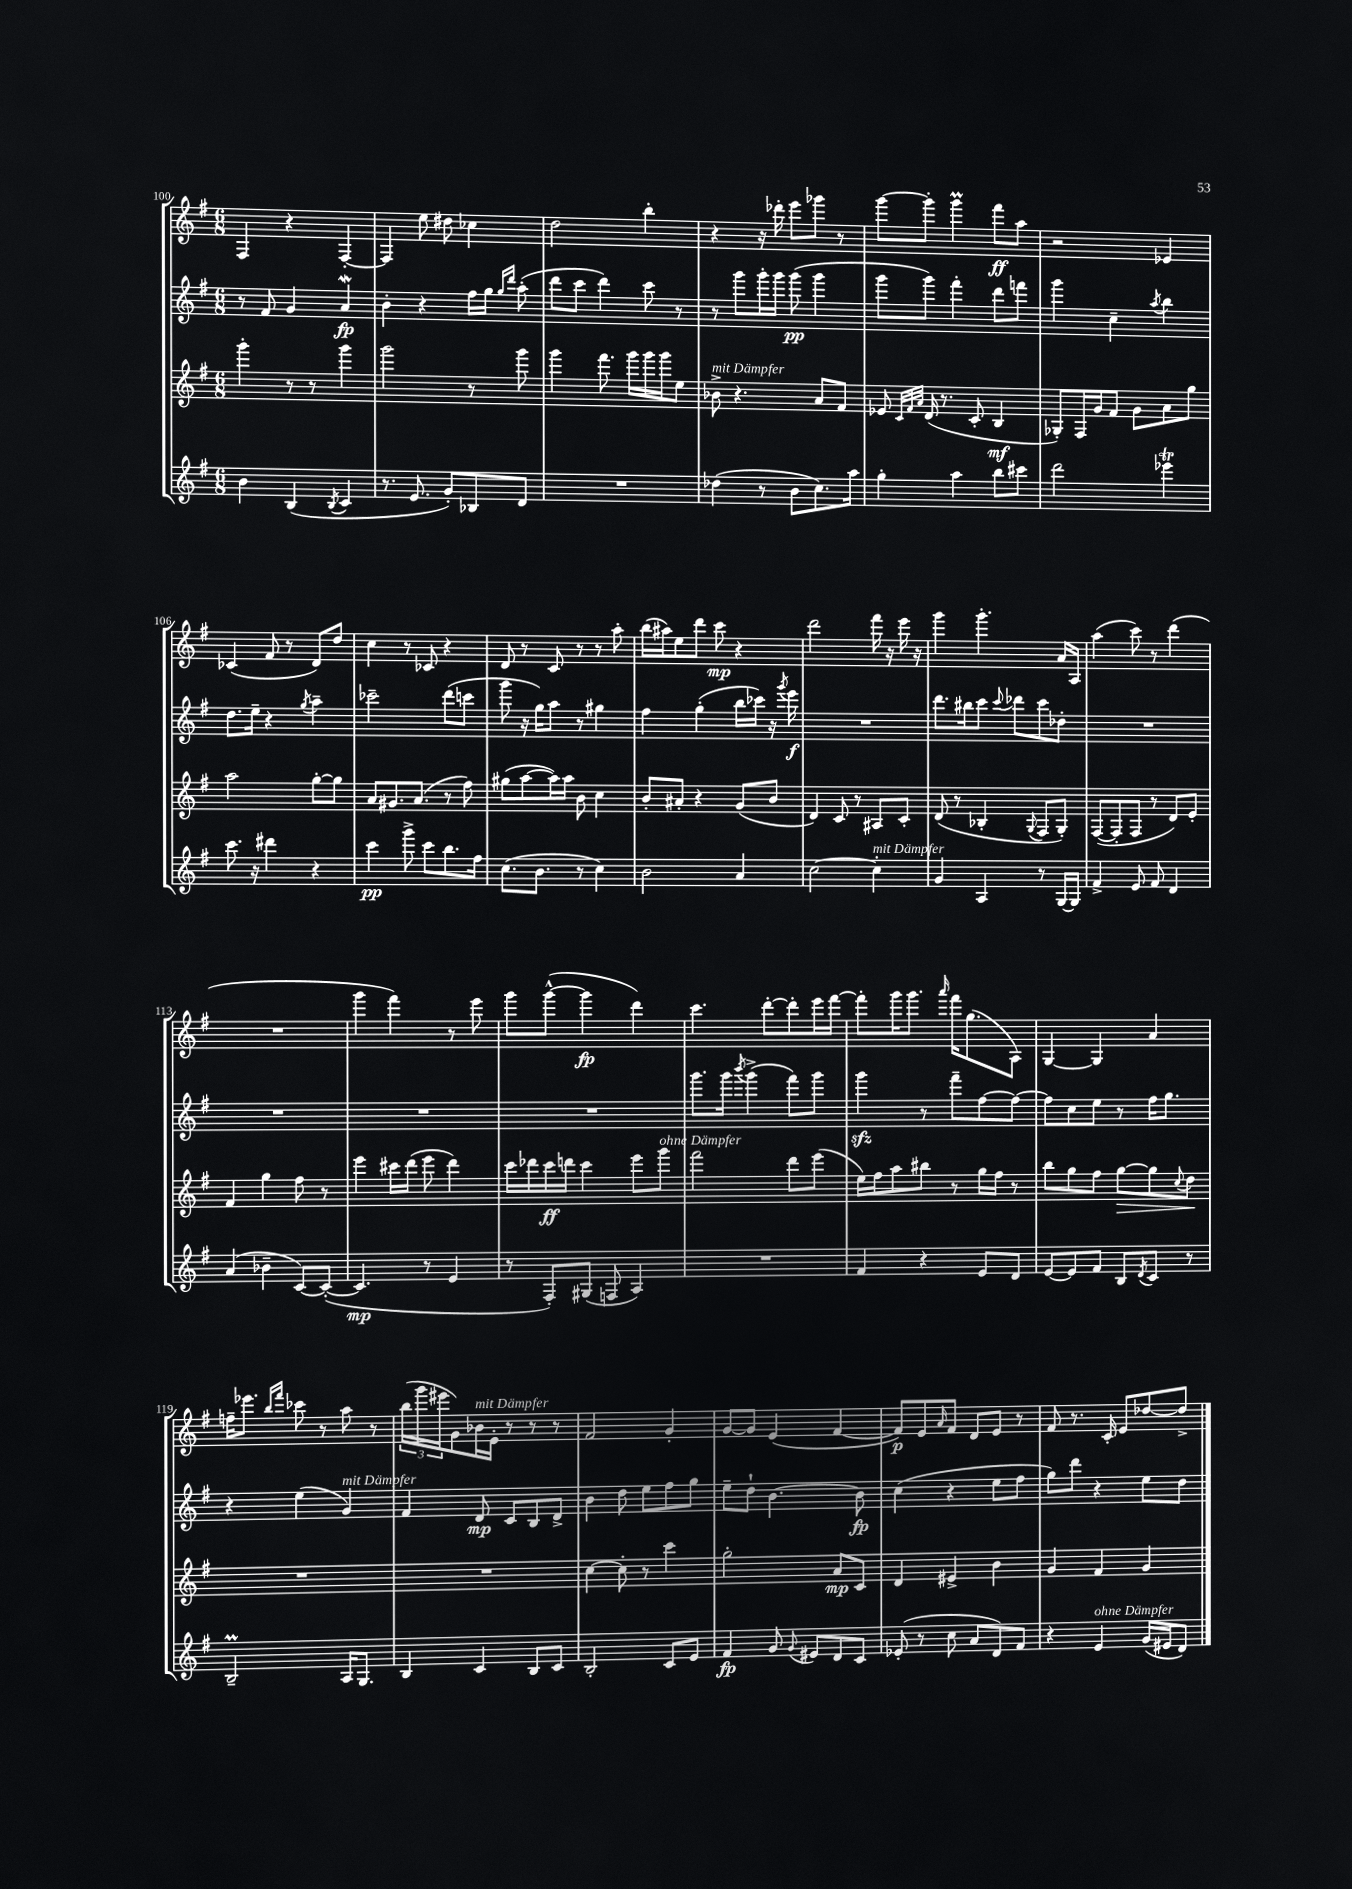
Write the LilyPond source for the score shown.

<<
\new StaffGroup <<
\new Staff = "s0" {
    \clef treble \key g \major \numericTimeSignature \time 6/8
    fis4 r4 fis4~-. |
    fis4 e''8 dis''8 ces''4 |
    d''2 b''4-. |
    r4 r16 des'''16-. e'''8 ges'''8 r8 |
    g'''8~ g'''8-. g'''4\prall fis'''8\ff a''8 |
    r2 ees'4 |
    ces'4( fis'8 r8 d'8) d''8 |
    c''4 r8 ces'8 r4 |
    d'8 r8 c'8 r8 r8 a''8-. |
    b''16( ais''16) e''8 d'''8 c'''8\mp r4 |
    d'''2 fis'''16 r16 e'''16 r16 |
    g'''4 g'''4.-. a'16 a16 |
    a''4( c'''8) r8 d'''4( |
    R2. |
    g'''4 fis'''4) r8 e'''8 |
    g'''8 g'''8~-^( g'''4\fp d'''4) |
    c'''4. d'''8~-. d'''8-. e'''16 fis'''16~ |
    fis'''8-. g'''16 g'''8. \grace { a'''16 } fis'''16 g''8.( a8) |
    g4~ g4 a'4 |
    f''16-- ees'''8. \grace { b''16 fis'''16 } ces'''8 r8 a''8 r8 |
    \tuplet 3/2 { b''16( g'''16 eis'''16 } g'8) bes'16^\markup { \italic "mit Dämpfer" } e'16-. r8 r8 r8 |
    fis'2 g'4-. |
    g'8~ g'8 e'4( fis'4~ |
    fis'8\p) e'8 \grace { a'16 } fis'8 d'8 e'8 r8 |
    fis'8 r8. c'16-. e'8 des''8~ des''8-> \bar "|." |
}
\new Staff = "s1" {
    \clef treble \key g \major \numericTimeSignature \time 6/8
    r8 fis'8 g'4 a'4\mordent\fp |
    b'4-. r4 fis''16 g''16 \grace { g''16 d'''16 } a''8-.( |
    d'''8 c'''8 d'''4) c'''8 r8 |
    r8 g'''8 g'''16-. g'''16 g'''8\pp( g'''4 |
    g'''8 g'''8) fis'''4-. d'''8 f'''8 |
    g'''4 c''4-- \acciaccatura { a''8 } b''4 |
    d''8. e''16-- r4 \acciaccatura { g''8 } a''4-- |
    ces'''2-- d'''8( c'''8 |
    g'''8 r16 g''16) a''8 r8 gis''4 |
    fis''4 g''4-.( b''16 ces'''16) r16 \acciaccatura { g'''8 } e'''16\f |
    R2. |
    d'''8. bis''16 c'''8 \appoggiatura { c'''8 } des'''8 c'''8 des''8-. |
    R2. |
    R2. |
    R2. |
    R2. |
    g'''8. g'''16 \acciaccatura { b'''8 } g'''4->( fis'''8) g'''8 |
    g'''4\sfz r8 fis'''8-- fis''8~ fis''8~ |
    fis''8 c''8 e''8 r8 fis''16 g''8. |
    r4 e''4( g'4^\markup { \italic "mit Dämpfer" }) |
    fis'4 d'8\mp c'8 b8 d'8-> |
    b'4 d''8 e''8 fis''8 g''8 |
    e''8-- d''8-! b'4.~ b'8\fp |
    c''4( r4 e''8 fis''8 |
    g''8) d'''8 r4 e''8 d''8 \bar "|." |
}
\new Staff = "s2" {
    \clef treble \key g \major \numericTimeSignature \time 6/8
    g'''4-. r8 r8 g'''4 |
    g'''2 r8 g'''8 |
    g'''4 fis'''8. g'''16 g'''16 g'''16 e''8 |
    bes'8->^\markup { \italic "mit Dämpfer" } r4. a'8 fis'8 |
    ees'8 \grace { c'32 fis'32 a'32 } d'16( r8. c'8-. b4\mf |
    ges8-.) fis16 g'16 fis'8 g'8 a'8 g''8 |
    a''2 g''8~-. g''8 |
    a'8 gis'8. a'8.( r8 fis''8) |
    gis''8( a''8~ a''16) a''16 b'8 c''4 |
    b'8-. ais'8-. r4 g'8( b'8 |
    d'4) c'8 r8 ais8 c'8-. |
    d'8( r8 bes4-. \appoggiatura { g8 } fis8 g8-.) |
    fis8~( fis8-. fis8 r8 d'8) e'8-. |
    fis'4 g''4 fis''8 r8 |
    e'''4 cis'''16 d'''16( e'''8 d'''4) |
    c'''16 des'''16 c'''16\ff d'''16 c'''4 e'''8 g'''8^\markup { \italic "ohne Dämpfer" } |
    fis'''2 d'''8 e'''8( |
    e''16) fis''16 a''8 bis''8 r8 g''16 fis''16 r8 |
    b''8 g''8 fis''8 g''8~\> g''8 \appoggiatura { c''8 } d''8\! |
    R2. |
    R2. |
    c''4~ c''8-. r8 c'''4 |
    g''2-. a'8\mp c'8 |
    d'4 eis'4-> b'4 |
    g'4 fis'4 g'4 \bar "|." |
}
\new Staff = "s3" {
    \clef treble \key g \major \numericTimeSignature \time 6/8
    b'4 b4( \acciaccatura { b8 } c'4 |
    r8. e'8. g'8-.) bes8 d'8 |
    R2. |
    des''4( r8 b'8 c''8.) a''16 |
    g''4-. a''4 b''8 cis'''8 |
    d'''2 ees'''4\trill |
    c'''8. r16 dis'''4 r4 |
    c'''4\pp g'''8-> c'''8 b''8. fis''16 |
    c''8.( b'8. r8 c''4) |
    b'2 a'4 |
    c''2~ c''4-.^\markup { \italic "mit Dämpfer" } |
    g'4 a4 r8 g16~ g16 |
    fis'4-> e'8 fis'8 d'4 |
    a'4( bes'4-- c'8~) c'8~-.( |
    c'4.\mp r8 e'4 |
    r8 fis8-.) gis8( f8 a4) |
    R2. |
    fis'4 r4 e'8 d'8 |
    e'8~ e'8 fis'8 b8 \acciaccatura { d'8 } c'8 r8 |
    b2--\prall a16 g8. |
    b4 c'4 b8 c'8 |
    b2-. c'8 e'8 |
    fis'4\fp g'8 \appoggiatura { g'8 } eis'8 d'8 c'8 |
    ees'8-.( r8 c''8 a'8 d'8) fis'8 |
    r4 e'4^\markup { \italic "ohne Dämpfer" } g'16( eis'16 d'8) \bar "|." |
}
>>
>>
\layout { \context { \Score currentBarNumber = #100 } }
